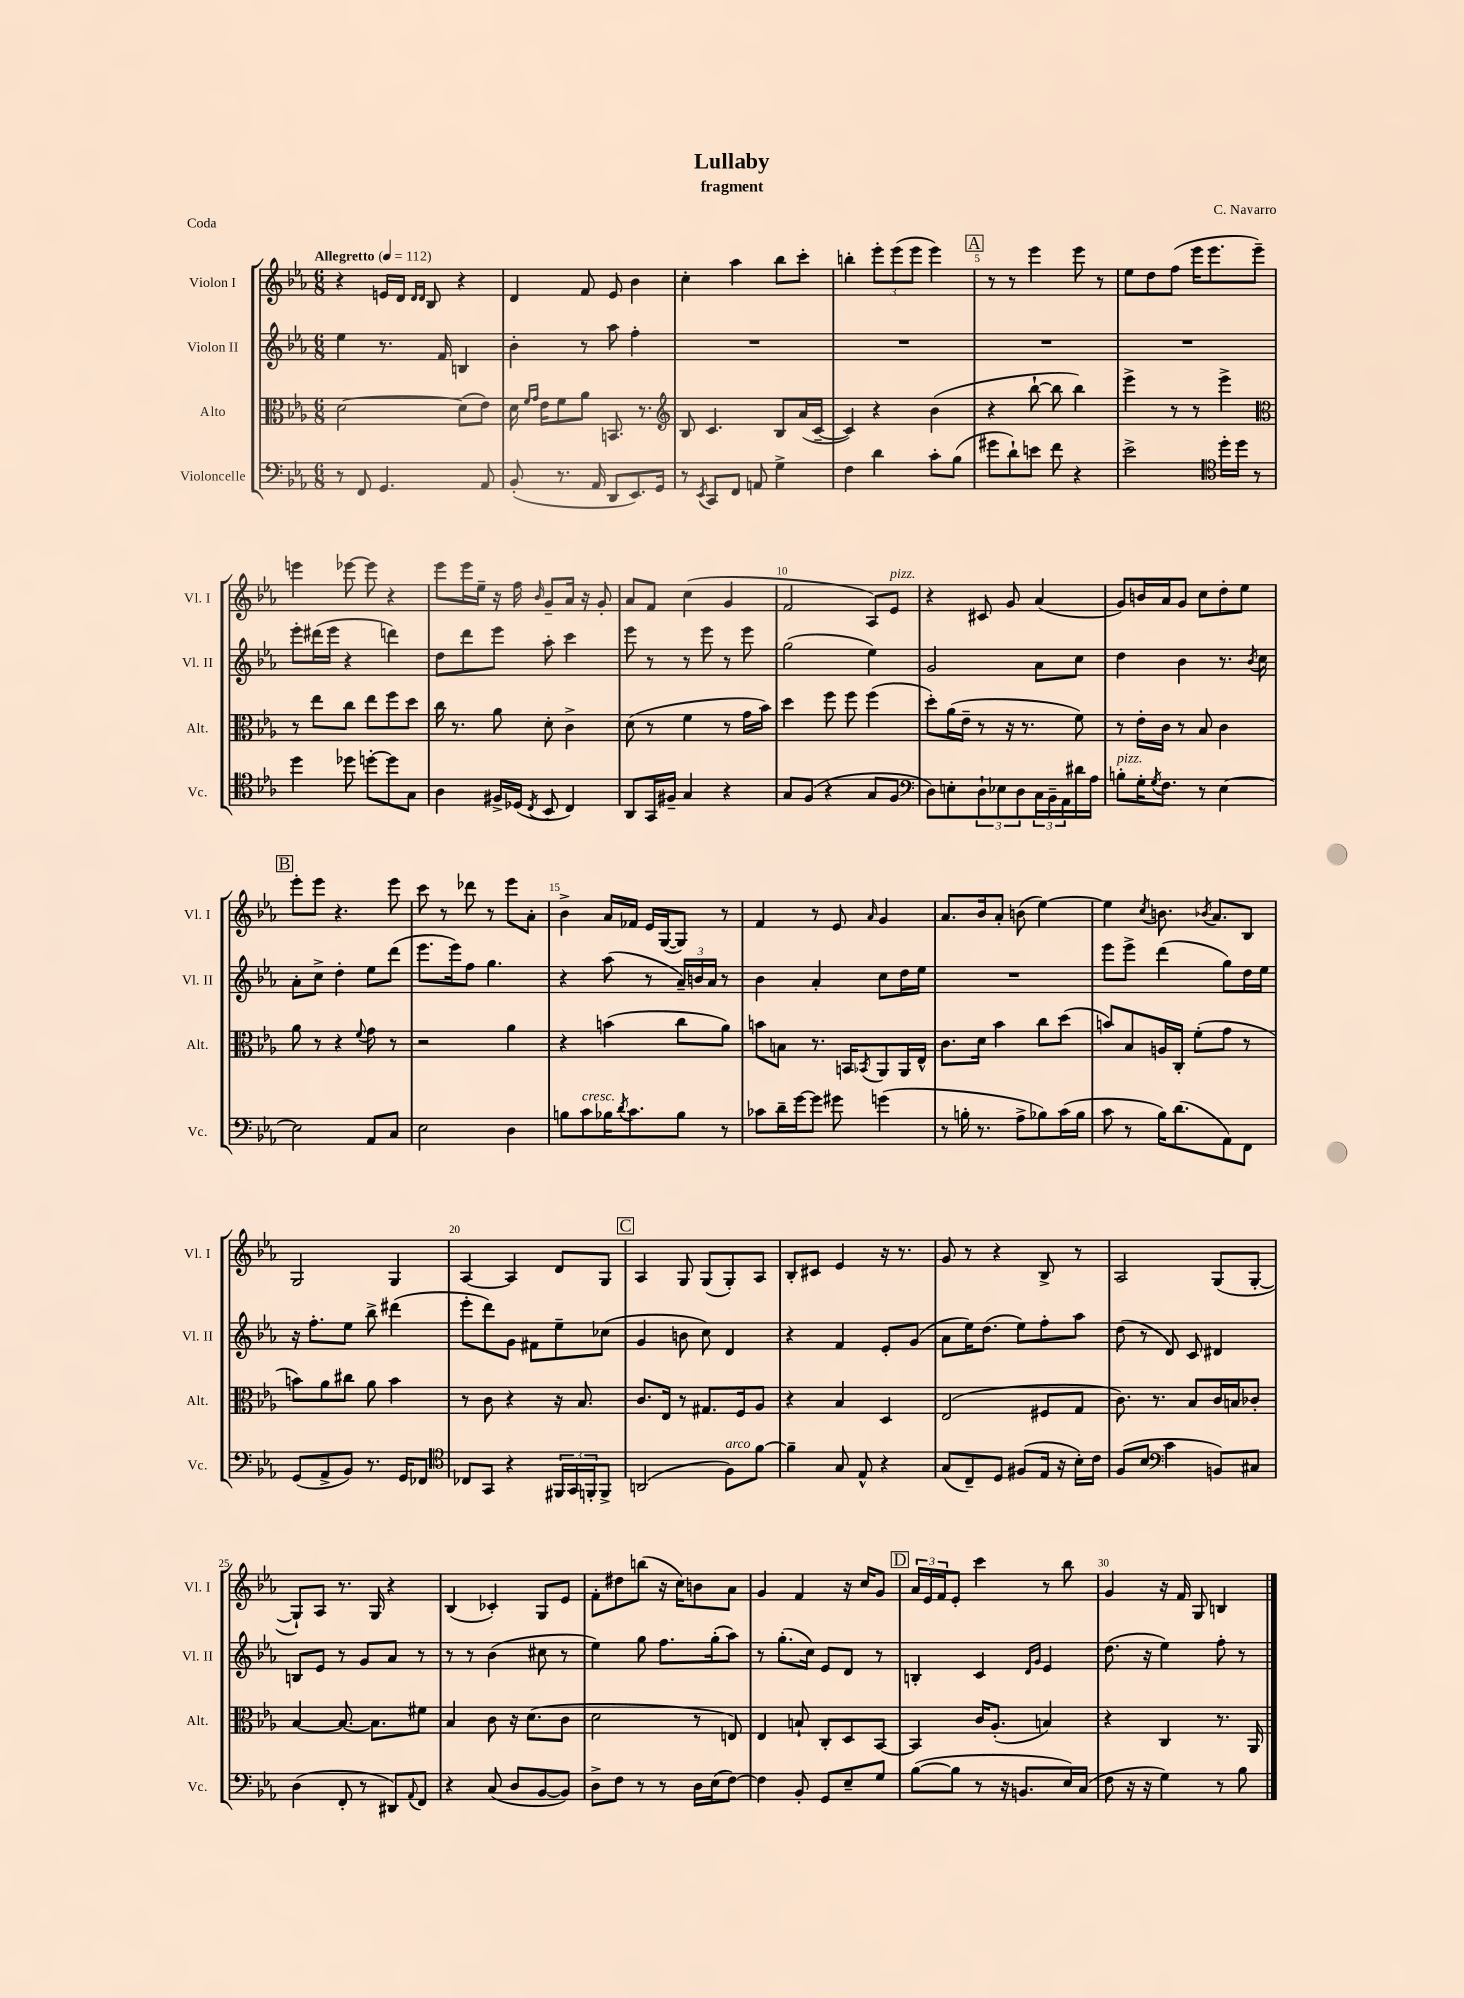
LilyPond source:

\header { title = "Lullaby" composer = "C. Navarro" subtitle = "fragment" piece = "Coda" }
<<
\new StaffGroup <<
\new Staff = "s0" \with { instrumentName = "Violon I" shortInstrumentName = "Vl. I" } {
    \clef treble \key ees \major \numericTimeSignature \time 6/8 \tempo "Allegretto" 4 = 112
    r4 e'16 d'16 \grace { d'16 d'16 } bes8 r4 |
    d'4 f'8 ees'8 bes'4 |
    c''4-. aes''4 bes''8 c'''8-. |
    b''4-. \tuplet 3/2 { ees'''8-. ees'''8( ees'''8 } ees'''4) |
    \mark \markup { \box "A" } r8 r8 ees'''4 ees'''8 r8 |
    ees''8 d''8 f''8( ees'''16 ees'''8. ees'''8--) |
    e'''4 ees'''8~ ees'''8 r4 |
    ees'''8 ees'''16 ees''16-- r16 f''16 \grace { bes'16 } g'8-- aes'16 r16 g'8-. |
    aes'8 f'8 c''4( g'4 |
    f'2 aes8) ees'8^\markup { \italic "pizz." } |
    r4 cis'8 g'8 aes'4( |
    g'8) b'16 aes'16 g'8 c''8 d''8-. ees''8 |
    \mark \markup { \box "B" } ees'''8-. ees'''8 r4. ees'''8 |
    c'''8 r8 des'''8 r8 ees'''8 aes'8-. |
    bes'4-> aes'16 fes'16 ees'16 g16~( g8) r8 |
    f'4 r8 ees'8 \grace { aes'16 } g'4 |
    aes'8. bes'16 aes'8-. b'8( ees''4~) |
    ees''4 \acciaccatura { c''8 } b'8. \acciaccatura { bes'8 } aes'8. bes8 |
    g2 g4 |
    aes4~ aes4 d'8 g8 |
    \mark \markup { \box "C" } aes4 g8 g8( g8-.) aes8 |
    bes8-. cis'8 ees'4 r16 r8. |
    g'8 r8 r4 bes8-> r8 |
    aes2 g8( g8~-. |
    g8-!) aes8 r8. g16 r4 |
    bes4( ces'4-.) g8 ees'8 |
    f'8-. dis''8 b''8( r16 c''16) b'8 aes'8 |
    g'4 f'4 r16 c''16 g'8 |
    \mark \markup { \box "D" } \tuplet 3/2 { aes'16 ees'16 f'16 } ees'8-. c'''4 r8 bes''8 |
    g'4 r16 f'16 g8 b4 \bar "|." |
}
\new Staff = "s1" \with { instrumentName = "Violon II" shortInstrumentName = "Vl. II" } {
    \clef treble \key ees \major \numericTimeSignature \time 6/8
    ees''4 r8. f'16 b4 |
    bes'4-. r8 aes''8 f''4-. |
    R2. |
    R2. |
    \mark \markup { \box "A" } R2. |
    R2. |
    ees'''8-. dis'''16( ees'''16 r4 d'''4) |
    d''8 d'''8 ees'''8 aes''8-. c'''4 |
    ees'''8 r8 r8 ees'''8 r8 ees'''8 |
    g''2( ees''4) |
    g'2 aes'8 c''8 |
    d''4 bes'4 r8. \acciaccatura { bes'8 } c''16 |
    \mark \markup { \box "B" } aes'8-. c''8-> d''4-. ees''8 d'''8( |
    ees'''8. ees'''16) f''8 g''4. |
    r4 aes''8( r8 \tuplet 3/2 { aes'16--) b'16 aes'16 } r8 |
    bes'4 aes'4-. c''8 d''16 ees''16 |
    R2. |
    ees'''8 ees'''8-> d'''4( g''8) d''16 ees''16 |
    r16 f''8.-. ees''8 bes''8-> dis'''4( |
    ees'''8-. d'''8) g'8 fis'8 ees''8-- ces''8( |
    \mark \markup { \box "C" } g'4 b'8 c''8) d'4 |
    r4 f'4 ees'8-. g'8( |
    aes'8 ees''16) d''8.( ees''8) f''8-. aes''8 |
    d''8( r8 d'8) c'8 dis'4 |
    b8 ees'8 r8 g'8 aes'8 r8 |
    r8 r8 bes'4( cis''8 r8 |
    ees''4) g''8 f''8. g''16-.( aes''8) |
    r8 g''8.-.( c''16) ees'8 d'8 r8 |
    \mark \markup { \box "D" } b4-. c'4 \grace { d'16 g'16 } ees'4 |
    d''8.( r16 ees''4) f''8-. r8 \bar "|." |
}
\new Staff = "s2" \with { instrumentName = "Alto" shortInstrumentName = "Alt." } {
    \clef alto \key ees \major \numericTimeSignature \time 6/8
    d'2~ d'8( ees'8) |
    d'16 \grace { f'16 g'16 } ees'16 f'8 aes'8 b,8. r8. |
    \clef treble bes8 c'4. bes8 aes'16( c'16~-- |
    c'4) r4 bes'4( |
    \mark \markup { \box "A" } r4 bes''8~-! bes''8 bes''4) |
    ees'''4-> r8 r8 ees'''4-> |
    \clef alto r8 ees''8 c''8 ees''8 f''8 d''8 |
    c''16 r8. aes'8 d'8-. c'4-> |
    d'8( r8 f'4 r8 g'16 bes'16) |
    d''4 f''8 f''8 f''4( |
    d''8-.) aes'16( ees'16-- r8 r16 r8. f'8) |
    r8 ees'16-. c'16 r8 bes8 c'4 |
    \mark \markup { \box "B" } aes'8 r8 r4 \appoggiatura { f'8 } g'8 r8 |
    r2 aes'4 |
    r4 b'4( c''8 aes'8) |
    b'8 b8 r8. b,16 \acciaccatura { bes,8 } aes,8 aes,16 ees16-^ |
    c'8. d'16 bes'4 c''8 d''8( |
    b'8) bes8 a16 c16-. f'8-.( g'8 r8 |
    b'8) aes'8 cis''8 aes'8 b'4 |
    r8 c'8 r4 r16 bes8. |
    \mark \markup { \box "C" } c'8. ees16 r8 gis8. f16 aes8 |
    r4 bes4 d4 |
    ees2( fis8 g8 |
    c'8.) r8. bes8 c'16 b16 ces'8-. |
    bes4~ bes8.~ bes8. fis'8 |
    bes4 c'8 r16 d'8.( c'8 |
    d'2 r8 e8) |
    ees4 b8-! c8-. d8 bes,8~ |
    \mark \markup { \box "D" } bes,4 c'16 aes8.-.( b4) |
    r4 c4 r8. aes,16 \bar "|." |
}
\new Staff = "s3" \with { instrumentName = "Violoncelle" shortInstrumentName = "Vc." } {
    \clef bass \key ees \major \numericTimeSignature \time 6/8
    r8 f,8 g,4. aes,8 |
    bes,8-.( r8. aes,16 d,8 ees,8.) g,16 |
    r8 \acciaccatura { ees,8 } c,8 f,8 a,8 g4-> |
    f4 d'4 c'8-. bes8( |
    \mark \markup { \box "A" } gis'8 d'8-!) e'8 f'8 r4 |
    ees'2-> \clef tenor d''16-. d''16 r8 |
    d''4 des''8 d''8~-. d''8 g8 |
    aes4 fis16-> des16( \acciaccatura { c8 } bes,8 c4) |
    aes,8 g,16 fis16-- g4 r4 |
    g8 f8( r4 g8 f8 |
    \clef bass d8) e8-. \tuplet 3/2 { d8-! ees8 d8 } \tuplet 3/2 { c16 bes,16-- aes,16 } dis'16 aes16 |
    b8-.^\markup { \italic "pizz." } g16-. \acciaccatura { g8 } f8. r8 ees4~ |
    \mark \markup { \box "B" } ees2 aes,8 c8 |
    ees2 d4 |
    b8 c'8^\markup { \italic "cresc." } bes16 \acciaccatura { d'8 } c'8. bes8 r8 |
    ces'8 d'16-- g'16~ g'8 gis'8 g'4( |
    r8 b16-. r8. aes8-> bes8) c'16( bes16 |
    c'8 r8 bes16) d'8.( aes,8) f,8 |
    g,8( aes,8-> bes,8) r8. g,16 fes,8 |
    \clef tenor ces8 g,8 r4 \tuplet 3/2 { fis,16 g,16 f,16-. } f,8-> |
    \mark \markup { \box "C" } a,2( f8^\markup { \italic "arco" }) f'8~ |
    f'4-- g8 ees8-^ r4 |
    g8( c8--) d8 fis8( ees16 r16 bes16-.) c'16 |
    f8( bes8 \clef bass c'4 b,8) cis8 |
    d4( f,8-. r8 dis,8) \appoggiatura { aes,8 } f,8 |
    r4 c8( d8 bes,8~ bes,8) |
    d8-> f8 r8 r8 d16 ees16( f8~) |
    f4 bes,8-. g,8 ees8-- g8 |
    \mark \markup { \box "D" } bes8~( bes8 r8 r16 b,8. ees16) c16( |
    f8 r16 r16 g4) r8 bes8 \bar "|." |
}
>>
>>
\layout { \context { \Score \override BarNumber.break-visibility = ##(#f #t #t) barNumberVisibility = #(every-nth-bar-number-visible 5) } }
